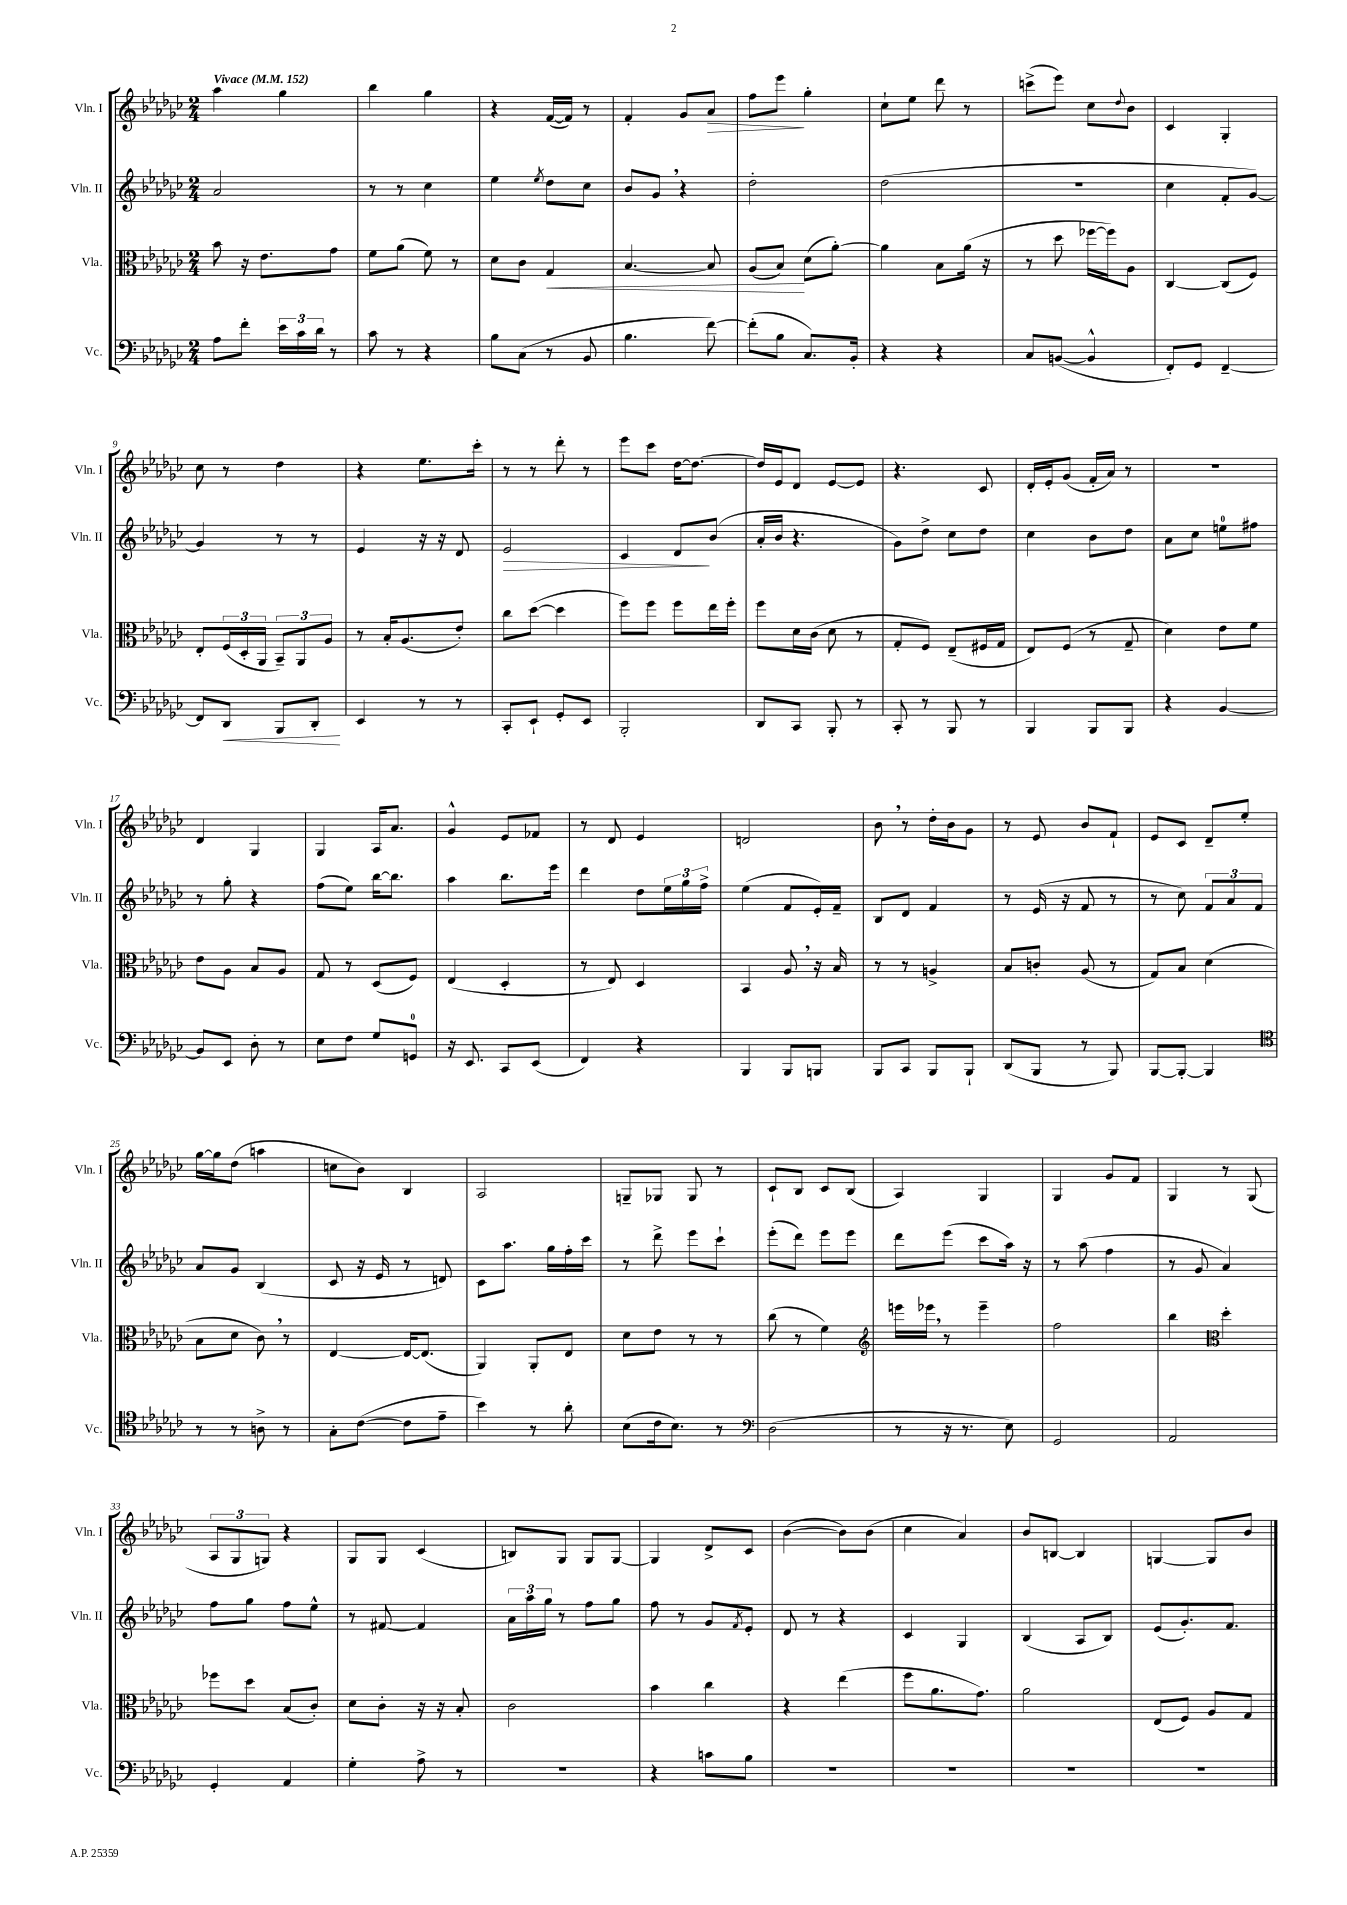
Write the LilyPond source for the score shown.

<<
\new StaffGroup <<
\new Staff = "s0" \with { instrumentName = "Vln. I" shortInstrumentName = "Vln. I" } {
    \clef treble \key ges \major \numericTimeSignature \time 2/4 \tempo "Vivace" 4 = 152
    aes''4 ges''4 |
    bes''4 ges''4 |
    r4 f'16~( f'16) r8 |
    f'4-. ges'8 aes'8\> |
    f''8 ees'''8\! ges''4-. |
    ces''8-! ees''8 des'''8 r8 |
    c'''8->( ees'''8) ces''8 \appoggiatura { des''8 } bes'8 |
    ces'4 ges4-. |
    ces''8 r8 des''4 |
    r4 ees''8. ces'''16-. |
    r8 r8 des'''8-. r8 |
    ees'''8 ces'''8 des''16~ des''8.~ |
    des''16 ees'16 des'8 ees'8~ ees'8 |
    r4. ces'8 |
    des'16-. ees'16-. ges'8( f'16-. aes'16) r8 |
    R2 |
    des'4 ges4 |
    ges4 aes16 aes'8. |
    ges'4-^ ees'8 fes'8 |
    r8 des'8 ees'4 |
    d'2 |
    bes'8 \breathe r8 des''16-. bes'16 ges'8 |
    r8 ees'8 bes'8 f'8-! |
    ees'8 ces'8 des'8-- ees''8-. |
    ges''16~ ges''16 des''8( a''4 |
    c''8 bes'8) bes4 |
    aes2 |
    g8-- ges8 ges8 r8 |
    ces'8-! bes8 ces'8 bes8( |
    aes4) ges4 |
    ges4 ges'8 f'8 |
    ges4 r8 ges8( |
    \tuplet 3/2 { aes8 ges8 g8) } r4 |
    ges8 ges8 ces'4( |
    b8) ges8 ges8 ges8~ |
    ges4 des'8-> ces'8 |
    bes'4~( bes'8) bes'8( |
    ces''4 aes'4) |
    bes'8 b8~ b4 |
    g4~ g8 bes'8 \bar "|." |
}
\new Staff = "s1" \with { instrumentName = "Vln. II" shortInstrumentName = "Vln. II" } {
    \clef treble \key ges \major \numericTimeSignature \time 2/4
    aes'2 |
    r8 r8 ces''4 |
    ees''4 \acciaccatura { ees''8 } des''8 ces''8 |
    bes'8 ges'8 \breathe r4 |
    des''2-. |
    des''2( |
    R2 |
    ces''4 f'8-. ges'8~) |
    ges'4 r8 r8 |
    ees'4 r16 r16 des'8 |
    ees'2\> |
    ces'4 des'8\! bes'8( |
    aes'16-. bes'16 r4. |
    ges'8) des''8-> ces''8 des''8 |
    ces''4 bes'8 des''8 |
    aes'8 ces''8 e''8-0 fis''8 |
    r8 ges''8-. r4 |
    f''8( ees''8) bes''16~ bes''8. |
    aes''4 bes''8. ees'''16 |
    des'''4 des''8 \tuplet 3/2 { ees''16 ges''16 f''16-> } |
    ees''4( f'8 ees'16-.) f'16-- |
    bes8 des'8 f'4 |
    r8 ees'16( r16 f'8 r8 |
    r8 ces''8) \tuplet 3/2 { f'8 aes'8 f'8 } |
    aes'8 ges'8 bes4( |
    ces'8 r16 ees'16 r8 d'8) |
    ces'8 aes''8. ges''16 f''16-. ces'''16 |
    r8 des'''8-> ees'''8 ces'''8-! |
    ees'''8-.( des'''8) ees'''8 ees'''8 |
    des'''8 ees'''8( ces'''8 aes''16) r16 |
    r8 aes''8( f''4 |
    r8 ges'8 aes'4) |
    f''8 ges''8 f''8 ees''8-^ |
    r8 fis'8~ fis'4 |
    \tuplet 3/2 { aes'16 aes''16 ges''16 } r8 f''8 ges''8 |
    f''8 r8 ges'8 \acciaccatura { f'8 } ees'8-. |
    des'8 r8 r4 |
    ces'4 ges4 |
    bes4( aes8 bes8) |
    ees'8( ges'8.-.) f'8. \bar "|." |
}
\new Staff = "s2" \with { instrumentName = "Vla." shortInstrumentName = "Vla." } {
    \clef alto \key ges \major \numericTimeSignature \time 2/4
    bes'8 r16 ees'8. ges'8 |
    f'8 aes'8( f'8) r8 |
    des'8 ces'8 ges4\< |
    bes4.~ bes8 |
    aes8( bes8\!) des'8( aes'8~-.) |
    aes'4 bes8 aes'16( r16 |
    r8 des''8 fes''16~ fes''16) aes8 |
    ces4~ ces8( f8) |
    ees8-. \tuplet 3/2 { f16( des16-. aes,16 } \tuplet 3/2 { bes,8--) aes,8 aes8 } |
    r8 bes16-. aes8.( ees'8-.) |
    ces''8 des''8~( des''4 |
    f''8) f''8 f''8 ees''16 f''16-. |
    f''8 des'16 ces'16( des'8 r8 |
    ges8-. f8) ees8--( fis16 ges16 |
    ees8) f8( r8 ges8-- |
    des'4) ees'8 f'8 |
    ees'8 aes8 bes8 aes8 |
    ges8 r8 des8( f8) |
    ees4( des4-. |
    r8 ees8) des4 |
    bes,4 aes8 \breathe r16 bes16 |
    r8 r8 a4-> |
    bes8 c'8-. aes8( r8 |
    ges8) bes8 des'4( |
    bes8 des'8 ces'8) \breathe r8 |
    ees4~ ees16~ ees8.( |
    aes,4) aes,8-. ees8 |
    des'8 ees'8 r8 r8 |
    ces''8( r8 f'4) |
    \clef treble e'''16 ees'''16 \breathe r8 ees'''4-- |
    f''2 |
    bes''4 \clef alto des''4-. |
    fes''8 des''8 bes8( ces'8-.) |
    des'8 ces'8-. r16 r16 bes8-. |
    ces'2 |
    bes'4 ces''4 |
    r4 ees''4( |
    f''8 aes'8. ges'8.) |
    aes'2 |
    ees8( f8) aes8 ges8 \bar "|." |
}
\new Staff = "s3" \with { instrumentName = "Vc." shortInstrumentName = "Vc." } {
    \clef bass \key ges \major \numericTimeSignature \time 2/4
    aes8 f'8-. \tuplet 3/2 { ees'16 ces'16 des'16 } r8 |
    ces'8 r8 r4 |
    bes8 ces8( r8 bes,8 |
    bes4. f'8~) |
    f'8-.( bes8 ces8.) bes,16-. |
    r4 r4 |
    ces8 b,8~( b,4-^ |
    f,8-.) ges,8 f,4~-- |
    f,8 des,8\< bes,,8 des,8-.\! |
    ees,4 r8 r8 |
    ces,8-. ees,8-! ges,8-. ees,8 |
    bes,,2-. |
    des,8 ces,8 bes,,8-. r8 |
    ces,8-. r8 bes,,8 r8 |
    bes,,4 bes,,8 bes,,8 |
    r4 bes,4~ |
    bes,8 ees,8 des8-. r8 |
    ees8 f8 ges8 g,8-0 |
    r16 ees,8. ces,8 ees,8( |
    f,4) r4 |
    bes,,4 bes,,8 b,,8 |
    bes,,8 ces,8 bes,,8 bes,,8-! |
    des,8( bes,,8 r8 bes,,8) |
    bes,,8~ bes,,8~-. bes,,4 |
    \clef tenor r8 r8 a8-> r8 |
    ges8-. ces'8~( ces'8 ees'8-- |
    bes'4) r8 aes'8-. |
    bes8( ces'16 bes8.) r8 |
    \clef bass des2( |
    r8 r16 r8. ees8) |
    ges,2 |
    aes,2 |
    ges,4-. aes,4 |
    ges4-. aes8-> r8 |
    R2 |
    r4 c'8 bes8 |
    R2 |
    R2 |
    R2 |
    R2 \bar "|." |
}
>>
>>
